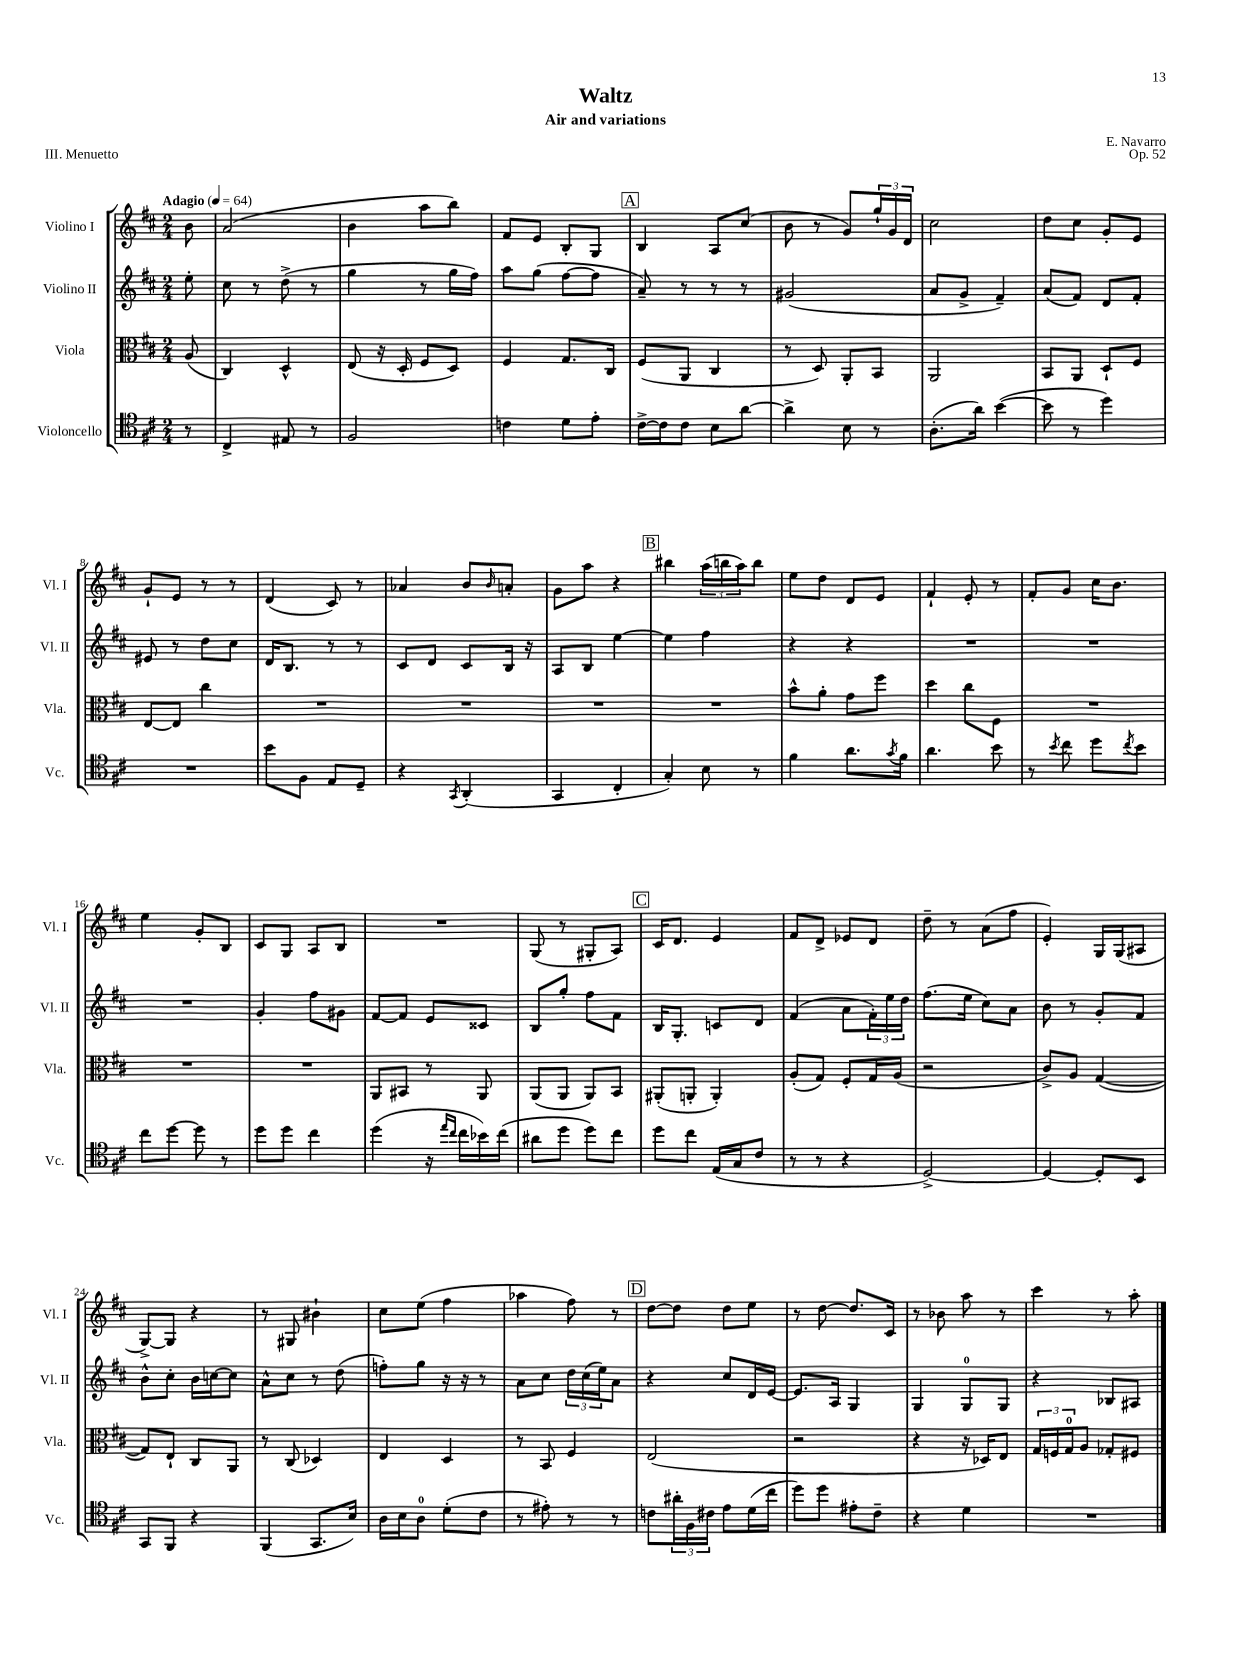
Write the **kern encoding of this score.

**kern	**kern	**kern	**kern
*part4	*part3	*part2	*part1
*staff4	*staff3	*staff2	*staff1
*I"Violoncello	*I"Viola	*I"Violino II	*I"Violino I
*I'Vc.	*I'Vla.	*I'Vl. II	*I'Vl. I
*clefC4	*clefC3	*clefG2	*clefG2
*k[f#c#]	*k[f#c#]	*k[f#c#]	*k[f#c#]
*M2/4	*M2/4	*M2/4	*M2/4
*MM64	*MM64	*MM64	*MM64
=	=	=	=
!	!	!	!LO:TX:a:B:t=Adagio
8r	(8A/	8ee'\	8b\
=1	=1	=1	=1
4C#^/	4C#/)	8cc#\	(2a/
.	.	8r	.
8E#X/	4D^^/	(8dd^\	.
8r	.	8r	.
=2	=2	=2	=2
2F#/	(8E/	4gg\	4b\
.	16r	.	.
.	16D'/	.	.
.	8F#/L	8r	8aa\L
.	8D/J)	16gg\LL	8bb\J)
.	.	16ff#\JJ)	.
=3	=3	=3	=3
4cn\	4F#/	8aa\L	8f#/L
.	.	(8gg\J	8e/J
8d\L	8.G/L	[8ff#\L	8B'/L
8e'\J	.	8ff#\J]	8G/J
.	16C#/Jk	.	.
!!LO:REH:place=s1:t=A
=4	=4	=4	=4
[16c#^\LL	(8F#/L	8a~/)	4B/
16c#\J]	.	.	.
8c#\J	8AA/J	8r	.
8B\L	4C#/	8r	8A/L
[8a\J	.	8r	(8cc#/J
=5	=5	=5	=5
4a^\]	8r	(2g#X/	8b\
.	8D/)	.	8r
8B\	8AA'/L	.	8g/L)
8r	8BB/J	.	24gg`/L
.	.	.	24g/
.	.	.	24d/JJ
=6	=6	=6	=6
(8.A'\L	2AA/	8a/L	2cc#\
.	.	8g^/J	.
16a\Jk)	.	.	.
([4b\	.	4f#~/)	.
=7	=7	=7	=7
8b\]	8BB/L	(8a/L	8dd\L
8r	8AA/J	8f#/J)	8cc#\J
4dd\)	8D`/L	8d/L	8g'/L
.	8F#/J	8f#'/J	8e/J
!!LO:LB:g=z
=8	=8	=8	=8
2r	[8E/L	8e#X/	8g`/L
.	8E/J]	8r	8e/J
.	4cc#\	8dd\L	8r
.	.	8cc#\J	8r
=9	=9	=9	=9
8b\L	2r	16d/KL	(4d/
.	.	8.B/J	.
8F#\J	.	.	.
8E/L	.	8r	8c#/)
8D~/J	.	8r	8r
=10	=10	=10	=10
4r	2r	8c#/L	4a-X/
.	.	8d/J	.
8qGG/	.	.	.
(4AA'/	.	8c#/L	8b/L
.	.	.	16qqb/
.	.	16B/Jk	8an'/J
.	.	16r	.
=11	=11	=11	=11
4GG/	2r	8A/L	8g\L
.	.	8B/J	8aa\J
4C#'/	.	[4ee\	4r
!!LO:REH:place=s1:t=B
=12	=12	=12	=12
4G'/)	2r	4ee\]	4bb#X\
8B\	.	4ff#\	(24aa\LL
.	.	.	24bbn\
.	.	.	24aa\J)
8r	.	.	8bb\J
=13	=13	=13	=13
4f#\	8b^^\L	4r	8ee\L
.	8a'\J	.	8dd\J
8.a\L	8g\L	4r	8d/L
.	8ff#\J	.	8e/J
8qg/	.	.	.
16f#\Jk	.	.	.
=14	=14	=14	=14
4.a\	4dd\	2r	4f#`/
.	8cc#\L	.	8e'/
8b\	8F#\J	.	8r
=15	=15	=15	=15
8r	2r	2r	8f#'/L
8qb/	.	.	.
8cc#\	.	.	8g/J
8dd\L	.	.	16cc#\KL
.	.	.	8.b\J
8qcc#/	.	.	.
8b\J	.	.	.
!!LO:LB:g=z
=16	=16	=16	=16
8cc#\L	2r	2r	4ee\
[8dd\J	.	.	.
8dd\]	.	.	8g'/L
8r	.	.	8B/J
=17	=17	=17	=17
8dd\L	2r	4g'/	8c#/L
8dd\J	.	.	8G/J
4cc#\	.	8ff#\L	8A/L
.	.	8g#X\J	8B/J
=18	=18	=18	=18
(4dd\	8AA/L	[8f#/L	2r
.	8BB#X/J	8f#/J]	.
16r	8r	8e/L	.
16qqee/LL	.	.	.
16qqcc#/JJ	.	.	.
16cc#\LL	.	.	.
16b-X\)	8AA/	8c##X/J	.
(16cc#\JJ	.	.	.
=19	=19	=19	=19
8a#X\L	(8AA/L	8B/L	(8G/
8dd\J	8AA/J	8gg'/J	8r
8dd\L)	8AA/L)	8ff#\L	8G#X'/L
8cc#\J	8BB/J	8f#\J	8A/J)
!!LO:REH:place=s1:t=C
=20	=20	=20	=20
8dd\L	(8AA#X'/L	16B/KL	16c#/KL
.	.	8.G'/J	8.d/J
8cc#\J	8AAn'/J	.	.
(16E/LL	4AA'/)	8cn/L	4e/
16G/J	.	.	.
8c#/J	.	8d/J	.
=21	=21	=21	=21
8r	(8A'/L	(4f#/	8f#/L
8r	8G/J)	.	8d^/J
4r	8F#'/L	8a\L	8e-X/L
.	16G/L	24f#'\L)	8d/J
.	.	24ee\	.
.	(16A/JJ	.	.
.	.	24dd\JJ	.
=22	=22	=22	=22
[2D^/)	2r	(8.ff#\L	8dd~\
.	.	.	8r
.	.	16ee\Jk	.
.	.	8cc#\L)	(8a\L
.	.	8a\J	8ff#\J
=23	=23	=23	=23
4D/_	8c#^/L)	8b\	4e'/)
.	8A/J	8r	.
8D'/L]	([4G/	8g'/L	16G/LL
.	.	.	(16G/J
8BB/J	.	8f#/J	8A#X/J
!!LO:LB:g=z
=24	=24	=24	=24
8GG/L	8G/L])	8b^^\L	[8G^/L)
8FF#/J	8E`/J	8cc#'\J	8G/J]
4r	8C#/L	16b\LL	4r
.	.	[16ccn\J	.
.	8AA/J	8cc\J]	.
=25	=25	=25	=25
(4FF#/	8r	8a^^\L	8r
.	(8C#/	8cc#\J	8G#X/
8.GG/L	4D-X/)	8r	4b#X`\
.	.	(8dd\	.
16B/Jk)	.	.	.
=26	=26	=26	=26
16A\LL	4E/	8ffn'\L)	8cc#\L
16B\J	.	.	.
8A\J	.	8gg\J	(8ee\J
(8d'\L	4D/	16r	4ff#\
.	.	16r	.
8c#\J	.	8r	.
=27	=27	=27	=27
8r	8r	8a\L	4aa-X\
8e#X'\)	8BB/	8cc#\J	.
8r	4F#/	24dd\LL	8ff#\)
.	.	(24cc#\	.
.	.	24ee\J)	.
8r	.	8a\J	8r
!!LO:REH:place=s1:t=D
=28	=28	=28	=28
8cn\L	(2E/	4r	[8dd\L
24a#X'\L	.	.	8dd\J]
24F#\	.	.	.
24c#X\JJ	.	.	.
8e\L	.	8cc#/L	8dd\L
(16d\L	.	16d/L	8ee\J
16cc#\JJ	.	[16e/JJ	.
=29	=29	=29	=29
8dd\L)	2r	8.e/L]	8r
8dd\J	.	.	[8dd\
.	.	16A/Jk	.
8e#X'\L	.	4G/	8.dd/L]
8c#~\J	.	.	.
.	.	.	16c#/Jk
=30	=30	=30	=30
4r	4r	4G/	8r
.	.	.	8b-X\
4d\	16r	8G/L	8aa\
.	16D-X/KL)	.	.
.	8E/J	8G/J	8r
=31	=31	=31	=31
2r	24G/LL	4r	4ccc#\
.	24Fn/	.	.
.	24G/J	.	.
.	8A/J	.	.
.	8G-X'/L	8B-X/L	8r
.	8F#X/J	8A#X/J	8aa'\
==	==	==	==
*-	*-	*-	*-
